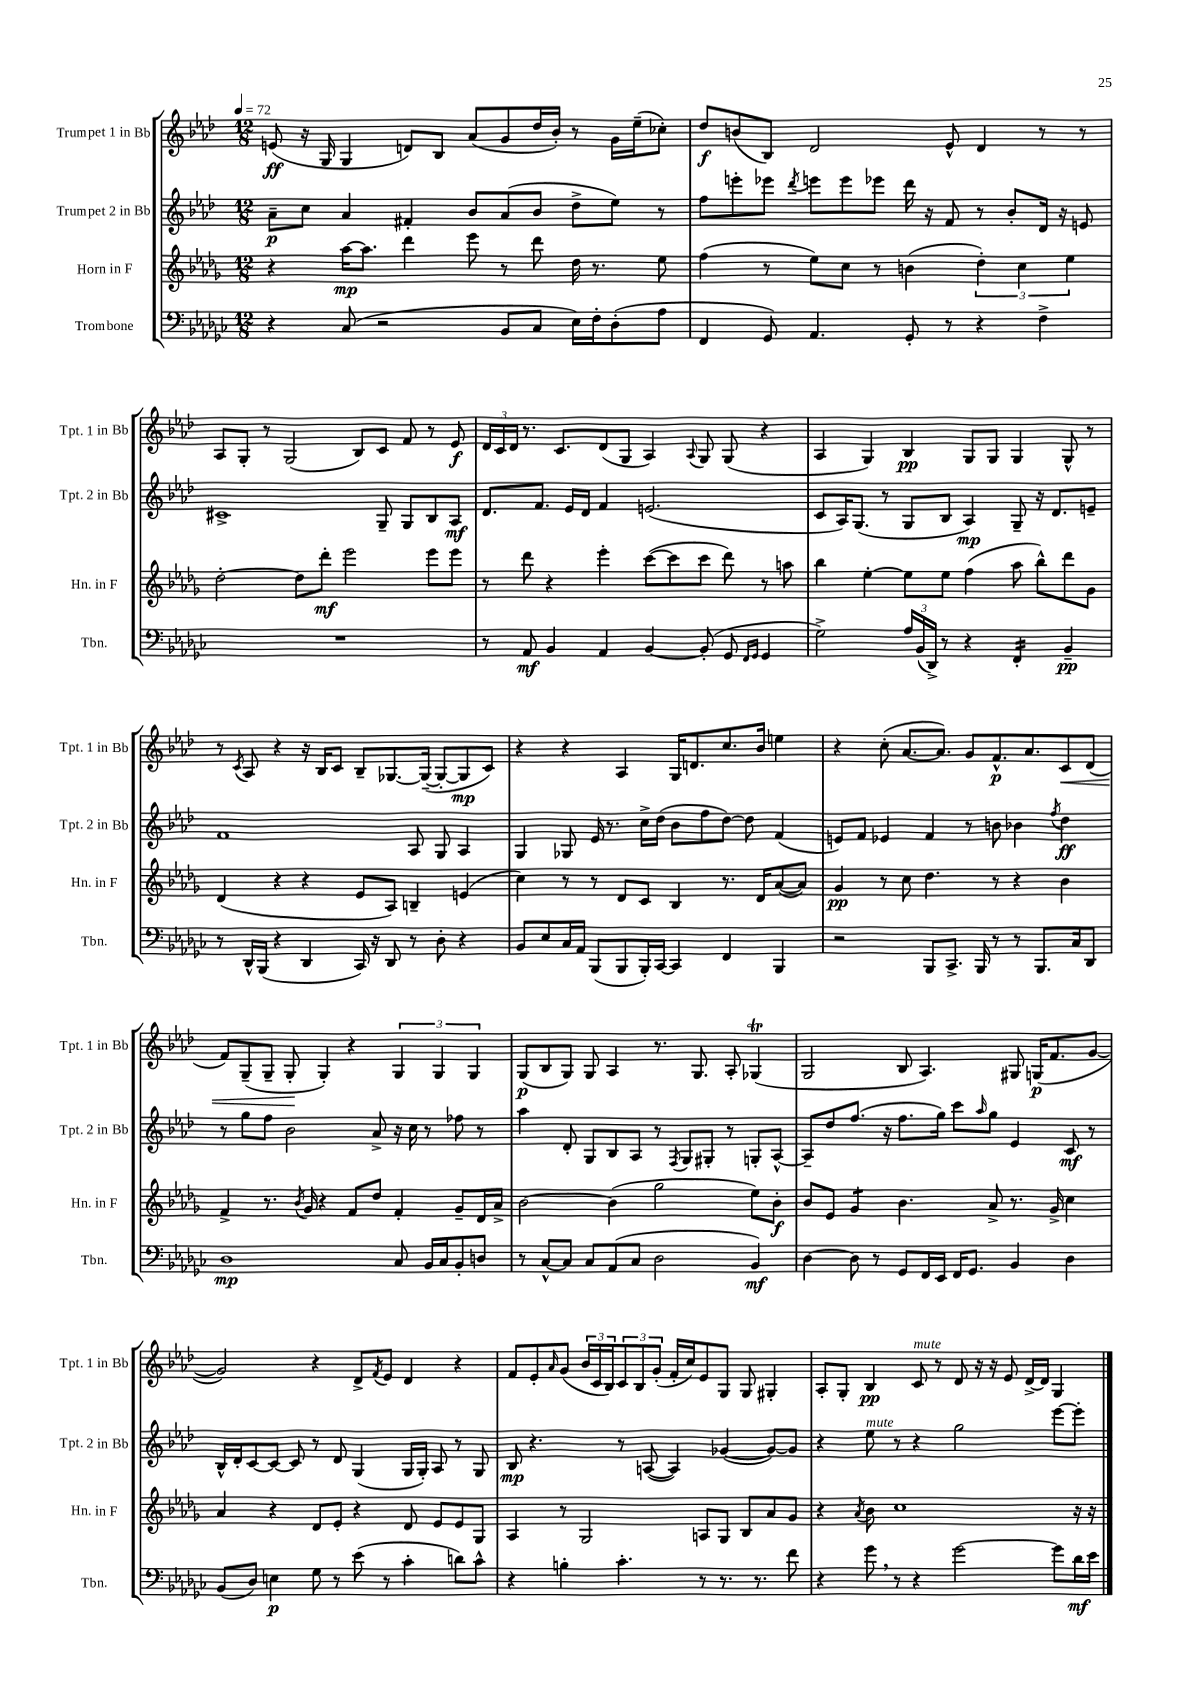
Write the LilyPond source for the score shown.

<<
\new StaffGroup <<
\new Staff = "s0" \with { instrumentName = "Trumpet 1 in Bb" shortInstrumentName = "Tpt. 1 in Bb" } {
    \clef treble \key aes \major \numericTimeSignature \time 12/8 \tempo 4 = 72
    e'8\ff( r16 g16 g4 d'8) bes8 aes'8( g'8 des''16 bes'16-.) r8 g'16 ees''16--( ces''8-.) |
    des''8\f b'8( bes8) des'2 ees'8-^ des'4 r8 r8 |
    aes8 g8-. r8 g2( bes8) c'8 f'8 r8 ees'8\f |
    \tuplet 3/2 { des'16 c'16 des'16 } r8. c'8. des'8( g8 aes4) \appoggiatura { aes8 } g8 g8( r4 |
    aes4 g4) bes4\pp g8 g8 g4 g8-^ r8 |
    r8 \acciaccatura { c'8 } aes8 r4 r16 bes16 c'8 bes8-- ges8.~ ges16~--( ges8~-. ges8\mp c'8) |
    r4 r4 aes4 g16 d'8. c''8. bes'16 e''4 |
    r4 c''8-.( aes'8.~ aes'8.) g'8 f'8.-^\p aes'8. c'8\< des'8( |
    f'8) g8--( g8-- g8-.\! g4-.) r4 \tuplet 3/2 { g4 g4 g4 } |
    g8\p( bes8 g8) g8 aes4 r8. g8. aes8-. ges4\trill( |
    g2 bes8 aes4.) gis8 g16\p( f'8. g'8~ |
    g'2) r4 des'8-> \acciaccatura { f'8 } ees'8 des'4 r4 |
    f'8 ees'8-. \grace { aes'16 } g'8( \tuplet 3/2 { bes'16 c'16 bes16) } \tuplet 3/2 { c'8 bes8 g'8-.( } f'16-. c''16) ees'8 g8 g8 gis4-. |
    aes8-. g8-. bes4\pp c'8^\markup { \italic "mute" } r8 des'8 r16 r16 ees'8 des'16~-> des'16 g4 \bar "|." |
}
\new Staff = "s1" \with { instrumentName = "Trumpet 2 in Bb" shortInstrumentName = "Tpt. 2 in Bb" } {
    \clef treble \key aes \major \numericTimeSignature \time 12/8
    aes'8--\p c''8 aes'4 fis'4-. bes'8 aes'8( bes'8 des''8-> ees''8) r8 |
    f''8 e'''8-. ees'''8 \acciaccatura { des'''8 } e'''8 e'''8 ees'''8 des'''16 r16 f'8 r8 bes'8-. des'16 r16 e'8 |
    cis'1-> g8-- g8 bes8 aes8\mf |
    des'8. f'8. ees'16 des'16 f'4 e'2.( |
    c'8 aes16) g8.( r8 g8 bes8 aes4\mp) g8-- r16 des'8. e'8-- |
    f'1 aes8 g8 aes4 |
    g4 ges8 ees'16 r8. c''16-> des''16( bes'8 f''8 des''8~) des''8 f'4( |
    e'8) f'8 ees'4 f'4 r8 b'8 bes'4 \acciaccatura { f''8 } des''4\ff |
    r8 g''8 f''8 bes'2 aes'8-> r16 c''16 r8 fes''8 r8 |
    aes''4 des'8-. g8 bes8 aes8 r8 \acciaccatura { f8 } g8 gis8-. r8 g8-. aes8~-^ |
    aes8-- des''8 f''8.( r16 f''8. g''16) c'''8 \grace { aes''16 } g''8 ees'4 c'8\mf r8 |
    bes16-^ des'16-. c'8~ c'8~ c'8 r8 des'8 g4( g16 g16-.) aes8 r8 g8 |
    bes8\mp r4. r8 a8~( a4) ges'4~( ges'8~) ges'8 |
    r4 ees''8^\markup { \italic "mute" } r8 r4 g''2 ees'''8~ ees'''8-. \bar "|." |
}
\new Staff = "s2" \with { instrumentName = "Horn in F" shortInstrumentName = "Hn. in F" } {
    \clef treble \key des \major \numericTimeSignature \time 12/8
    r4 aes''16~\mp aes''8. des'''4 ees'''8 r8 des'''8 des''16 r8. ees''8 |
    f''4( r8 ees''8) c''8 r8 b'4( \tuplet 3/2 { des''4-.) c''4 ees''4 } |
    des''2~-. des''8 des'''8-.\mf ees'''2 ees'''8 ees'''8 |
    r8 des'''8 r4 ees'''4-. c'''8~( c'''8 c'''8 des'''8) r8 a''8 |
    bes''4 ees''4~-. ees''8 ees''8 f''4( aes''8 bes''8-^) des'''8 ges'8 |
    des'4( r4 r4 ees'8 aes8) b4-- e'4( |
    c''4) r8 r8 des'8 c'8 bes4 r8. des'16 aes'8~( aes'8) |
    ges'4\pp r8 c''8 des''4. r8 r4 bes'4 |
    f'4-> r8. \acciaccatura { bes'8 } ges'16 r4 f'8 des''8 f'4-. ges'8-- des'16 aes'16-> |
    bes'2~ bes'4( ges''2 ees''8) bes'8-.\f |
    bes'8 ees'8 ges'4:8 bes'4. aes'8-> r8. ges'16-> c''4 |
    aes'4 r4 des'8 ees'8-. r4 des'8 ees'8 ees'8 ges8 |
    aes4 r8 ges2 a8 ges8 bes8 aes'8 ges'8 |
    r4 \acciaccatura { aes'8 } bes'8 c''1 r16 r16 \bar "|." |
}
\new Staff = "s3" \with { instrumentName = "Trombone" shortInstrumentName = "Tbn." } {
    \clef bass \key ges \major \numericTimeSignature \time 12/8
    r4 ces8( r2 bes,8 ces8 ees16) f16-. des8-.( aes8 |
    f,4 ges,8) aes,4. ges,8-. r8 r4 f4-> |
    R1. |
    r8 aes,8\mf bes,4 aes,4 bes,4~ bes,8-.( ges,8 \grace { f,16 ges,16 } ges,4 |
    ges2->) \tuplet 3/2 { aes16 bes,16( des,16->) } r8 r4 f,4:16-. bes,4--\pp |
    r8 des,16-^ bes,,16( r4 des,4 ces,16) r16 des,8 r8 des8-. r4 |
    bes,8 ees8 ces16 aes,16 bes,,8( bes,,8 bes,,16-.) ces,16~ ces,4 f,4 bes,,4 |
    r2 bes,,8 ces,8.-> bes,,16 r8 r8 bes,,8. ces16 des,8 |
    des1\mp ces8 bes,16 ces16 bes,8-. d8 |
    r8 ces8~-^ ces8 ces8 aes,8( ces8 des2 bes,4\mf) |
    des4~ des8 r8 ges,8 f,16 ees,16 f,16 ges,8. bes,4 des4 |
    bes,8( des8) e4\p ges8 r8 ees'8( r8 ces'4-. d'8) ces'8-^ |
    r4 b4-. ces'4.-. r8 r8. r8. f'8 |
    r4 ges'8 \breathe r8 r4 ges'2~ ges'8 des'16\mf ees'16 \bar "|." |
}
>>
>>
\layout { \context { \Score \remove "Bar_number_engraver" } }
